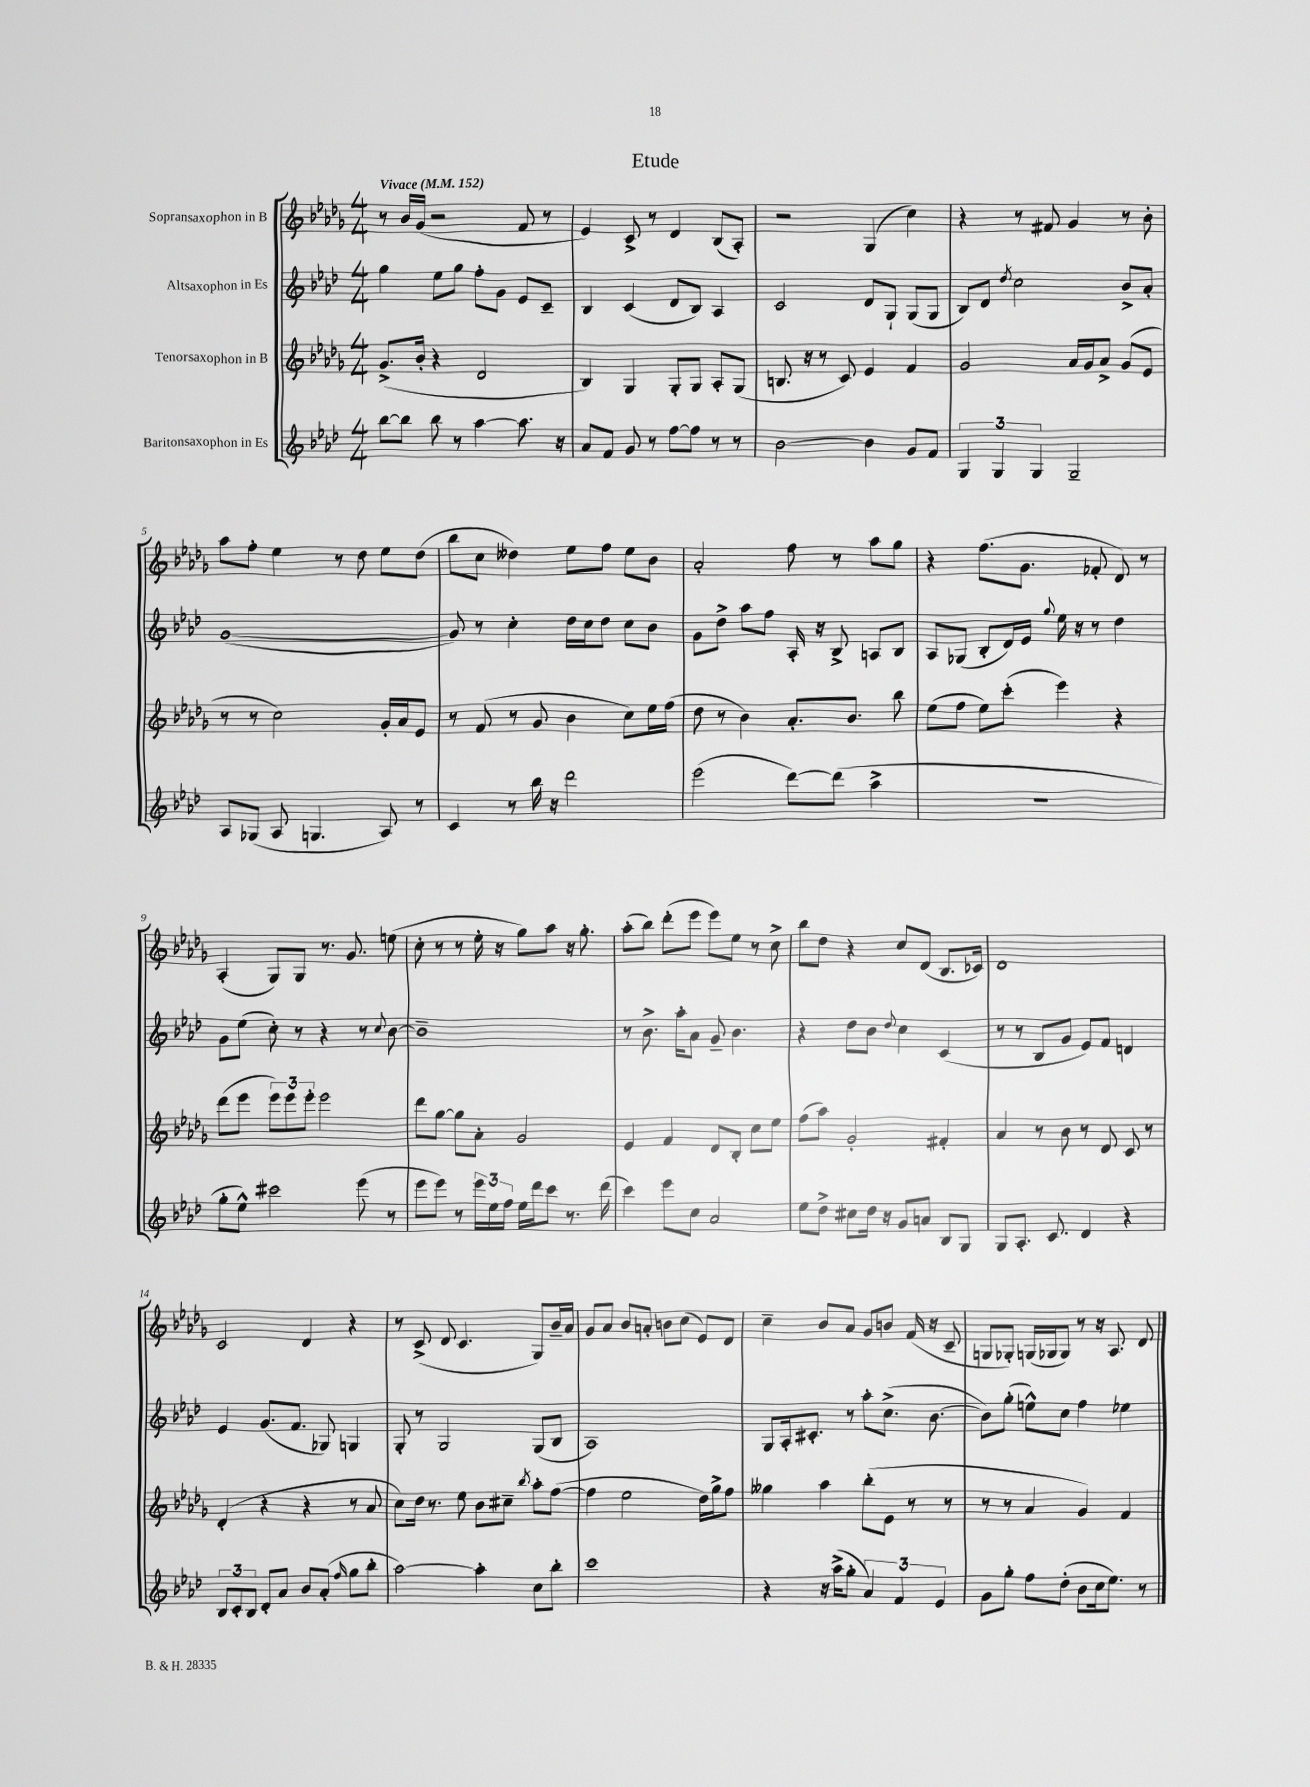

**kern	**kern	**kern	**kern
*part4	*part3	*part2	*part1
*staff4	*staff3	*staff2	*staff1
*I"Baritonsaxophon in Es	*I"Tenorsaxophon in B	*I"Altsaxophon in Es	*I"Sopransaxophon in B
*clefG2	*clefG2	*clefG2	*clefG2
*k[b-e-a-d-]	*k[b-e-a-d-g-]	*k[b-e-a-d-]	*k[b-e-a-d-g-]
*M4/4	*M4/4	*M4/4	*M4/4
*MM152	*MM152	*MM152	*MM152
=1	=1	=1	=1
!	!	!	!LO:TX:a:B:t=Vivace
[8bb-\L	(8.g-^/L	4gg\	8r
8bb-\J]	.	.	16b-/LL
.	16b-'/Jk	.	(16g-/JJ
8bb-\	4r	8ee-\L	2r
8r	.	8gg\J	.
[4aa-\	2d-/	8ff'\L	.
.	.	8g\J	.
8.aa-\]	.	8e-/L	8f/
.	.	8c~/J	8r
16r	.	.	.
=2	=2	=2	=2
8a-/L	4B-/)	4B-/	4e-/)
8f/J	.	.	.
8g/	4G-/	(4c/	8c^/
8r	.	.	8r
[8ff\L	8G-'/L	8d-/L	4d-/
8ff\J]	8G-/J	8B-/J)	.
8r	8A-'/L	4A-/	(8B-/L
8r	(8G-/J	.	8A-'/J)
=3	=3	=3	=3
[2b-\	8.Bn/	2c/	2r
.	16r	.	.
.	8r	.	.
.	8c/)	.	.
4b-\]	4e-/	8d-/L	(4G-/
.	.	8G`/J	.
8g/L	4f/	(8G/L	4cc\)
8f/J	.	8G/J	.
=4	=4	=4	=4
6G/	2g-/	8B-/L)	4r
.	.	8d-/J	.
6G/	.	.	.
.	.	8qdd-/	.
.	.	2cc\	8r
6G/	.	.	.
.	.	.	8f#X/
2G~/	16a-/LL	.	4g-/
.	16g-/J	.	.
.	8a-^/J	.	.
.	(8g-/L	8b-^/L	8r
.	8e-/J	8a-'/J	8b-'\
!!LO:LB:g=z
=5	=5	=5	=5
8A-/L	8r	([1g	8aa-\L
(8G-X/J	8r	.	8ff'\J
8A-/	2cc\)	.	4ee-\
4.Gn/	.	.	.
.	.	.	8r
.	.	.	8dd-\
8A-/)	16g-'/LL	.	8ee-\L
.	16a-/J	.	.
8r	8e-/J	.	(8dd-\J
=6	=6	=6	=6
4c/	8r	8g/])	8bb-\L
.	(8f/	8r	8cc\J
8r	8r	4cc'\	4dd--X\)
16bb-\	8g-/	.	.
16r	.	.	.
2ddd-\	4b-\	16dd-\LL	8ee-\L
.	.	16cc\J	.
.	.	8dd-\J	8ff\J
.	8cc\L)	8cc\L	8ee-\L
.	16ee-\L	8b-\J	8b-\J
.	(16ff\JJ	.	.
=7	=7	=7	=7
(2eee-\	8dd-\	8g\L	2a-'/
.	8r	8dd-^\J	.
.	4b-\)	8aa-\L	.
.	.	8ff\J	.
[8ddd-\L)	8.a-'/L	16A-'/	8ff\
.	.	16r	.
(8ddd-\J]	.	8B-^/	8r
.	8.b-/J	.	.
4aa-^\	.	8An/L	8aa-\L
.	8bb-\	8B-/J	8gg-\J
=8	=8	=8	=8
1r	(8ee-\L	8A-/L	4r
.	8ff\J	(8G-X/J	.
.	8ee-\L)	8B-'/L	(8.ff\L
.	(8ccc'\J	16d-/L)	.
.	.	16e-/JJ	8.g-\J
.	.	8qqgg/	.
.	4eee-\)	16ee-\	.
.	.	16r	.
.	.	8r	8f-X'/
.	4r	4dd-\	8d-/)
.	.	.	8r
!!LO:LB:g=z
=9	=9	=9	=9
8gg'\L	(8ddd-\L	8g\L	(4A-'/
8ee-^^\J)	8eee-\J	(8ee-\J	.
2ccc#X\	12eee-\L)	8cc'\)	8G-/L)
.	12eee-\	.	.
.	.	8r	8G-/J
.	12eee-'\J	.	.
.	2eee-\	4r	8.r
.	.	.	8.g-/
(8eee-\	.	8r	.
.	.	8qqcc/	.
8r	.	[8b-\	(8een\
=10	=10	=10	=10
8eee-\L	8ddd-\L	1b-~]	8cc'\
8eee-\J)	[8gg-\J	.	8r
8r	8gg-\L]	.	8r
24eee-\LL	8a-'\J	.	16ee-'\
24ee-\	.	.	.
.	.	.	16r
24ff\JJ	.	.	.
16ee-\LL	2g-/	.	8gg-\L)
16ddd-\J	.	.	.
8ccc\J	.	.	8aa-\J
8.r	.	.	16r
.	.	.	8.gg-'\
(16ddd-\	.	.	.
=11	=11	=11	=11
4ccc\)	4e-/	8r	(8aa-'\L
.	.	8.b-^\	8bb-\J)
8eee-\L	4f/	.	(8ddd-'\L
.	.	16aa-'\KL	.
8cc\J	.	8a-\J	8eee-\J
2a-/	8d-/L	8g~/	8eee-\L)
.	8B-'/J	4.b-\	8ee-\J
.	8cc\L	.	8r
.	8ee-\J	.	8cc^\
=12	=12	=12	=12
8ee-\L	(8ff\L	4r	8bb-\L
8dd-^\J	8aa-\J)	.	8dd-\J
8cc#X\L	2g-'/	8dd-\L	4r
16dd-\Jk	.	8b-\J	.
16r	.	.	.
.	.	8qqdd-/	.
8g/L	.	4cc\	8cc/L
8an/J	.	.	(8d-/J
8B-/L	4f#X'/	(4c/	8.B-/L
8G/J	.	.	.
.	.	.	16c-X/Jk)
=13	=13	=13	=13
8G/L	4a-/	8r	1d-
8.A-'/J	.	8r	.
.	8r	8B-/L	.
8.c/	.	.	.
.	8b-\	8g/J	.
4d-/	8r	8e-/L)	.
.	8d-/	8f/J	.
4r	8c/	4dn/	.
.	8r	.	.
!!LO:LB:g=z
=14	=14	=14	=14
12B-/L	(4d-'/	4e-/	2c/
12c'/	.	.	.
12B-/J	.	.	.
8d-'/L	4r	(8.g/L	.
8a-/J	.	.	.
.	.	8.f/J	.
8b-/L	4r	.	4d-/
(8a-'/J	.	8G-X/)	.
16qqff/	.	.	.
8gg\L	8r	4Gn/	4r
8bb-'\J	8a-/	.	.
=15	=15	=15	=15
[2aa-\)	8cc\L)	8G'/	8r
.	16dd-\Jk	8r	(8c^/
.	8.r	.	.
.	.	2G/	8d-/
.	8ee-\	.	4.c/
4aa-'\]	8b-\L	.	.
.	8cc#X~\J	.	.
.	8qbb-/	.	.
8cc\L	8aa-'\L	(8G/L	8G-/L)
8bb-'\J	([8ff\J	8B-/J	16b-~/L
.	.	.	16a-/JJ
=16	=16	=16	=16
1ccc	4ff\]	1A-)	8g-/L
.	.	.	8a-/J
.	2ee-\	.	8b-/L
.	.	.	8an'/J
.	.	.	8bn\L
.	.	.	(8cc\J
.	16dd-\LL)	.	8e-/L)
.	16gg-^\J	.	.
.	8ff\J	.	8d-/J
=17	=17	=17	=17
4r	4gg--X\	8G/L	4cc~\
.	.	16A-'/k	.
.	.	8.c#X'/J	.
16r	4aa-\	.	8b-/L
(16aa-^\KL	.	.	.
8gg'\J	.	8r	8a-/J
6a-/)	(8bb-'\L	8aa-'\L	8g-/L
.	8e-\J	(8.cc^\J	8bn/J
6f/	.	.	.
.	8r	.	(16f/
.	.	[8.b-\	16r
6e-/	.	.	.
.	8r	.	8c~/
=18	=18	=18	=18
8g\L	8r	8b-\L])	8Gn/L
8gg'\J	8r	(8gg'\J	8G-X'/J)
8ff\L	4a-/	8een^^\L)	(16Gn/LL
.	.	.	16G-X/J
(8dd-'\J	.	8cc\J	8G-/J)
8b-\L	4g-/)	4ff\	8r
16cc\k	.	.	16r
8.ee-\J)	.	.	8.A-/
.	4f/	4ee-X\	.
8r	.	.	8d-/
==	==	==	==
*-	*-	*-	*-
